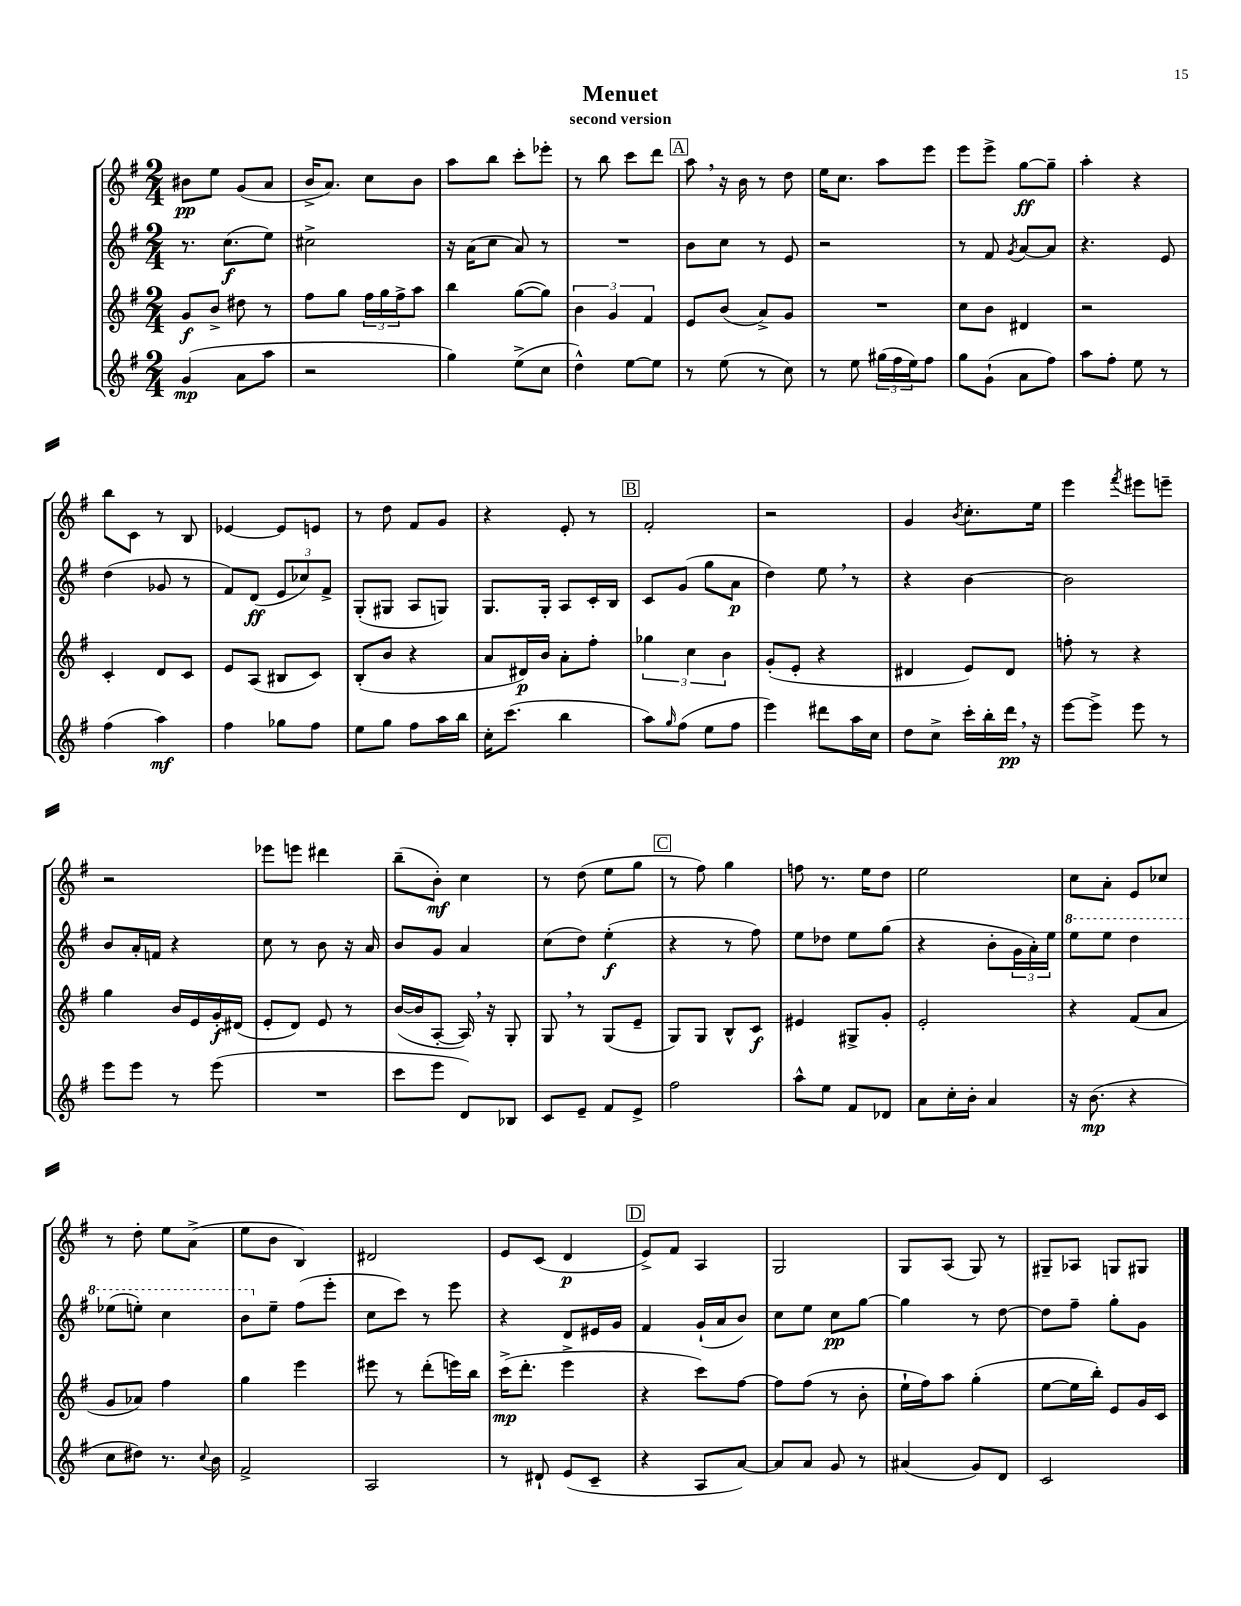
\header { title = "Menuet" subtitle = "second version" }
<<
\new StaffGroup <<
\new Staff = "s0" {
    \clef treble \key g \major \numericTimeSignature \time 2/4
    bis'8\pp e''8 g'8( a'8 |
    b'16-> a'8.) c''8 b'8 |
    a''8 b''8 c'''8-. ees'''8-. |
    r8 b''8 c'''8 d'''8 |
    \mark \markup { \box "A" } a''8 \breathe r16 b'16 r8 d''8 |
    e''16 c''8. a''8 e'''8 |
    e'''8 e'''8-> g''8~\ff g''8-- |
    a''4-. r4 |
    b''8 c'8 r8 b8 |
    ees'4~ ees'8 e'8 |
    r8 d''8 fis'8 g'8 |
    r4 e'8-. r8 |
    \mark \markup { \box "B" } fis'2-. |
    r2 |
    g'4 \acciaccatura { b'8 } c''8.-. e''16 |
    e'''4 \acciaccatura { fis'''8 } eis'''8 e'''8-- |
    r2 |
    ees'''8 e'''8 dis'''4 |
    b''8--( b'8-.\mf) c''4 |
    r8 d''8( e''8 g''8 |
    \mark \markup { \box "C" } r8 fis''8) g''4 |
    f''8 r8. e''16 d''8 |
    e''2 |
    c''8 a'8-. e'8 ces''8 |
    r8 d''8-. e''8 a'8->( |
    e''8 b'8 b4) |
    dis'2 |
    e'8 c'8( d'4\p |
    \mark \markup { \box "D" } e'8->) fis'8 a4 |
    g2 |
    g8 a8( g8) r8 |
    gis8-- aes8 g8 gis8 \bar "|." |
}
\new Staff = "s1" {
    \clef treble \key g \major \numericTimeSignature \time 2/4
    r8. c''8.\f( e''8) |
    cis''2-> |
    r16 a'16( c''8 a'8) r8 |
    R2 |
    \mark \markup { \box "A" } b'8 c''8 r8 e'8 |
    r2 |
    r8 fis'8 \acciaccatura { g'8 } a'8~ a'8 |
    r4. e'8 |
    d''4( ges'8 r8 |
    fis'8) d'8\ff( \tuplet 3/2 { e'8 ces''8) fis'8-> } |
    g8-.( gis8 a8 g8) |
    g8. g16-. a8 c'16-. b16 |
    \mark \markup { \box "B" } c'8 g'8( g''8 a'8\p |
    d''4) e''8 \breathe r8 |
    r4 b'4~ |
    b'2 |
    b'8 a'16-. f'16 r4 |
    c''8 r8 b'8 r16 a'16 |
    b'8 g'8 a'4 |
    c''8( d''8) e''4-.\f( |
    \mark \markup { \box "C" } r4 r8 fis''8) |
    e''8 des''8 e''8 g''8( |
    r4 b'8-. \tuplet 3/2 { g'16 a'16-.) e''16 } |
    \ottava #1 e'''8 e'''8 d'''4 |
    ees'''8( e'''8-.) c'''4 |
    b''8 \ottava #0 e''8-- fis''8( e'''8-. |
    c''8 c'''8) r8 e'''8 |
    r4 d'8 eis'16 g'16 |
    \mark \markup { \box "D" } fis'4 g'16-!( a'16 b'8) |
    c''8 e''8 c''8\pp g''8~ |
    g''4 r8 d''8~ |
    d''8 fis''8-- g''8-. g'8 \bar "|." |
}
\new Staff = "s2" {
    \clef treble \key g \major \numericTimeSignature \time 2/4
    g'8\f b'8-> dis''8 r8 |
    fis''8 g''8 \tuplet 3/2 { fis''16 g''16 fis''16-> } a''8 |
    b''4 g''8~( g''8) |
    \tuplet 3/2 { b'4 g'4 fis'4 } |
    \mark \markup { \box "A" } e'8 b'8( a'8->) g'8 |
    R2 |
    c''8 b'8 dis'4 |
    r2 |
    c'4-. d'8 c'8 |
    e'8 a8( bis8 c'8) |
    b8-.( b'8 r4 |
    a'8 dis'16\p) b'16 a'8-. fis''8-. |
    \mark \markup { \box "B" } \tuplet 3/2 { ges''4 c''4 b'4 } |
    g'8-.( e'8-. r4 |
    dis'4 e'8) dis'8 |
    f''8-. r8 r4 |
    g''4 b'16 e'16 g'16-.\f dis'16( |
    e'8-. d'8) e'8 r8 |
    b'16~( b'16 a8~-. a16) \breathe r16 g8-. |
    g8 \breathe r8 g8( e'8-- |
    \mark \markup { \box "C" } g8) g8 b8-^ c'8\f |
    eis'4 gis8-> g'8-. |
    e'2-. |
    r4 fis'8( a'8 |
    g'8 aes'8) fis''4 |
    g''4 e'''4 |
    eis'''8 r8 d'''8-.( e'''16) b''16 |
    c'''16->\mp( d'''8.-. e'''4-> |
    \mark \markup { \box "D" } r4 c'''8) fis''8~ |
    fis''8 fis''8( r8 b'8-. |
    e''16-! fis''16) a''8 g''4-.( |
    e''8~ e''16 b''16-.) e'8 g'16 c'16 \bar "|." |
}
\new Staff = "s3" {
    \clef treble \key g \major \numericTimeSignature \time 2/4
    g'4\mp( a'8 a''8 |
    r2 |
    g''4) e''8->( c''8 |
    d''4-^) e''8~ e''8 |
    \mark \markup { \box "A" } r8 e''8( r8 c''8) |
    r8 e''8 \tuplet 3/2 { gis''16( fis''16 e''16) } fis''8 |
    g''8 g'8-!( a'8 fis''8) |
    a''8 fis''8-. e''8 r8 |
    fis''4( a''4\mf) |
    fis''4 ges''8 fis''8 |
    e''8 g''8 fis''8 a''16 b''16 |
    c''16-. c'''8.( b''4 |
    \mark \markup { \box "B" } a''8) \grace { g''16 } fis''8( e''8 fis''8 |
    e'''4) dis'''8 a''16 c''16 |
    d''8 c''8-> c'''16-. b''16-. d'''16\pp \breathe r16 |
    e'''8~ e'''8-> e'''8 r8 |
    e'''8 e'''8 r8 e'''8( |
    R2 |
    c'''8 e'''8 d'8) bes8 |
    c'8 e'8-- fis'8 e'8-> |
    \mark \markup { \box "C" } fis''2 |
    a''8-^ e''8 fis'8 des'8 |
    a'8 c''16-. b'16-. a'4 |
    r16 b'8.\mp( r4 |
    c''8 dis''8) r8. \appoggiatura { c''8 } b'16 |
    fis'2-> |
    a2 |
    r8 dis'8-! e'8( c'8-- |
    \mark \markup { \box "D" } r4 a8 a'8~) |
    a'8 a'8 g'8 r8 |
    ais'4( g'8) d'8 |
    c'2 \bar "|." |
}
>>
>>
\layout { \context { \Score \remove "Bar_number_engraver" } }
